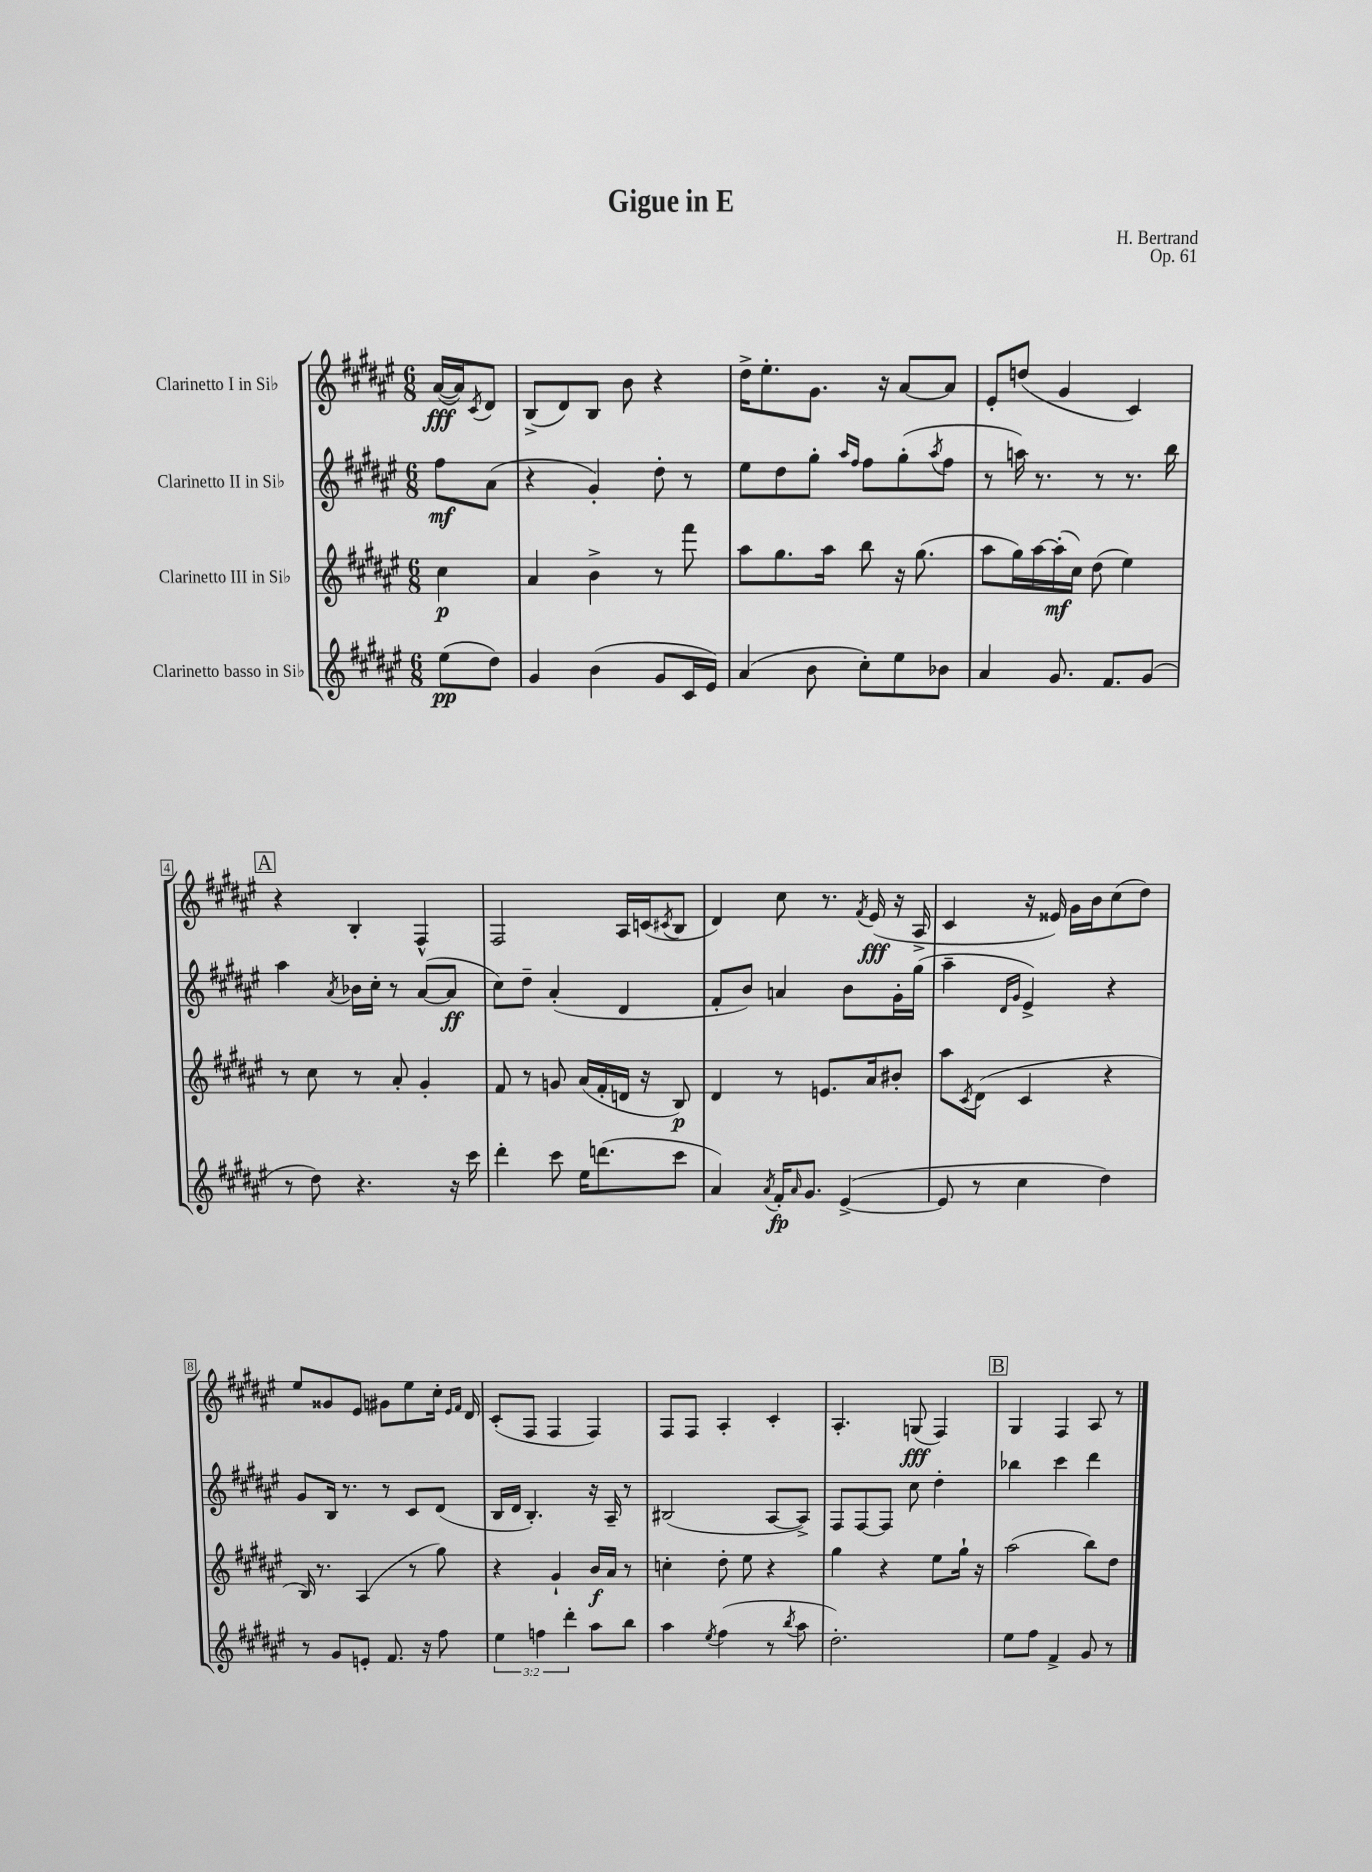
\header { title = "Gigue in E" composer = "H. Bertrand" opus = "Op. 61" }
<<
\new StaffGroup <<
\new Staff = "s0" \with { instrumentName = "Clarinetto I in Sib" } {
    \clef treble \key fis \major \numericTimeSignature \time 6/8 \partial 4
    ais'16~\fff( ais'16) \acciaccatura { cis'8 } dis'8 |
    b8->( dis'8) b8 b'8 r4 |
    dis''16-> eis''8.-. gis'8. r16 ais'8~ ais'8 |
    eis'8-. d''8( gis'4 cis'4) |
    \mark \markup { \box "A" } r4 b4-. fis4-^ |
    fis2 ais16 c'16( \acciaccatura { cis'8 } b8 |
    dis'4) cis''8 r8. \acciaccatura { fis'8 } eis'16\fff( r16 ais16-> |
    cis'4 r16 eisis'16) gis'16 b'16 cis''8( dis''8) |
    eis''8 gisis'8 eis'8 gis'8 eis''8 cis''16-. \grace { eis'16 fis'16 } dis'16 |
    cis'8-.( fis8 fis4 fis4) |
    fis8 fis8 ais4-. cis'4-. |
    ais4.-. g8\fff( fis4) |
    \mark \markup { \box "B" } gis4 fis4 ais8 r8 \bar "|." |
}
\new Staff = "s1" \with { instrumentName = "Clarinetto II in Sib" } {
    \clef treble \key fis \major \numericTimeSignature \time 6/8 \partial 4
    fis''8\mf ais'8( |
    r4 gis'4-.) dis''8-. r8 |
    eis''8 dis''8 gis''8-. \grace { ais''16 fis''16 } fis''8 gis''8-.( \acciaccatura { ais''8 } fis''8 |
    r8 a''16) r8. r8 r8. b''16 |
    \mark \markup { \box "A" } ais''4 \acciaccatura { ais'8 } bes'16 cis''16-. r8 ais'8~( ais'8\ff |
    cis''8) dis''8-- ais'4-.( dis'4 |
    fis'8-. b'8) a'4 b'8 gis'16-. gis''16( |
    ais''4-- \grace { dis'16 gis'16 } eis'4->) r4 |
    gis'8 b16 r8. r8 cis'8 dis'8( |
    b16 dis'16 b4.-.) r16 ais16-- r8 |
    bis2( ais8~ ais8->) |
    fis8 fis8~ fis8 cis''8 dis''4-. |
    \mark \markup { \box "B" } bes''4 cis'''4 dis'''4 \bar "|." |
}
\new Staff = "s2" \with { instrumentName = "Clarinetto III in Sib" } {
    \clef treble \key fis \major \numericTimeSignature \time 6/8 \partial 4
    cis''4\p |
    ais'4 b'4-> r8 fis'''8 |
    ais''8 gis''8. ais''16 b''8 r16 gis''8.( |
    ais''8 gis''16) ais''16~ ais''16-.\mf( cis''16) dis''8( eis''4) |
    \mark \markup { \box "A" } r8 cis''8 r8 ais'8-. gis'4-. |
    fis'8 r8 g'8 ais'16( fis'16-. d'16 r16 b8\p) |
    dis'4 r8 e'8. ais'16 bis'8-. |
    ais''8 \acciaccatura { cis'8 } dis'8( cis'4 r4 |
    b16) r8. ais4( r8 gis''8) |
    r4 gis'4-! b'16\f ais'16 r8 |
    c''4-. dis''8-. eis''8 r4 |
    gis''4 r4 eis''8 gis''16-! r16 |
    \mark \markup { \box "B" } ais''2( b''8) dis''8 \bar "|." |
}
\new Staff = "s3" \with { instrumentName = "Clarinetto basso in Sib" } {
    \clef treble \key fis \major \numericTimeSignature \time 6/8 \override Staff.TupletNumber.text = #tuplet-number::calc-fraction-text \partial 4
    eis''8\pp( dis''8) |
    gis'4 b'4( gis'8 cis'16 eis'16) |
    ais'4( b'8 cis''8-.) eis''8 bes'8 |
    ais'4 gis'8. fis'8. gis'8( |
    \mark \markup { \box "A" } r8 dis''8) r4. r16 cis'''16 |
    dis'''4-. cis'''8 eis''16 d'''8.( cis'''8 |
    ais'4) \acciaccatura { ais'8 } fis'16-.\fp \grace { ais'16 } gis'8. eis'4~->( |
    eis'8 r8 cis''4 dis''4) |
    r8 gis'8 e'8-. fis'8. r16 fis''8 |
    \tuplet 3/2 { eis''4 f''4 dis'''4-. } ais''8 b''8 |
    ais''4 \acciaccatura { eis''8 } fis''4( r8 \acciaccatura { b''8 } ais''8 |
    dis''2.-.) |
    \mark \markup { \box "B" } eis''8 fis''8 fis'4-> gis'8 r8 \bar "|." |
}
>>
>>
\layout { \context { \Score \override BarNumber.stencil = #(make-stencil-boxer 0.1 0.3 ly:text-interface::print) } }
